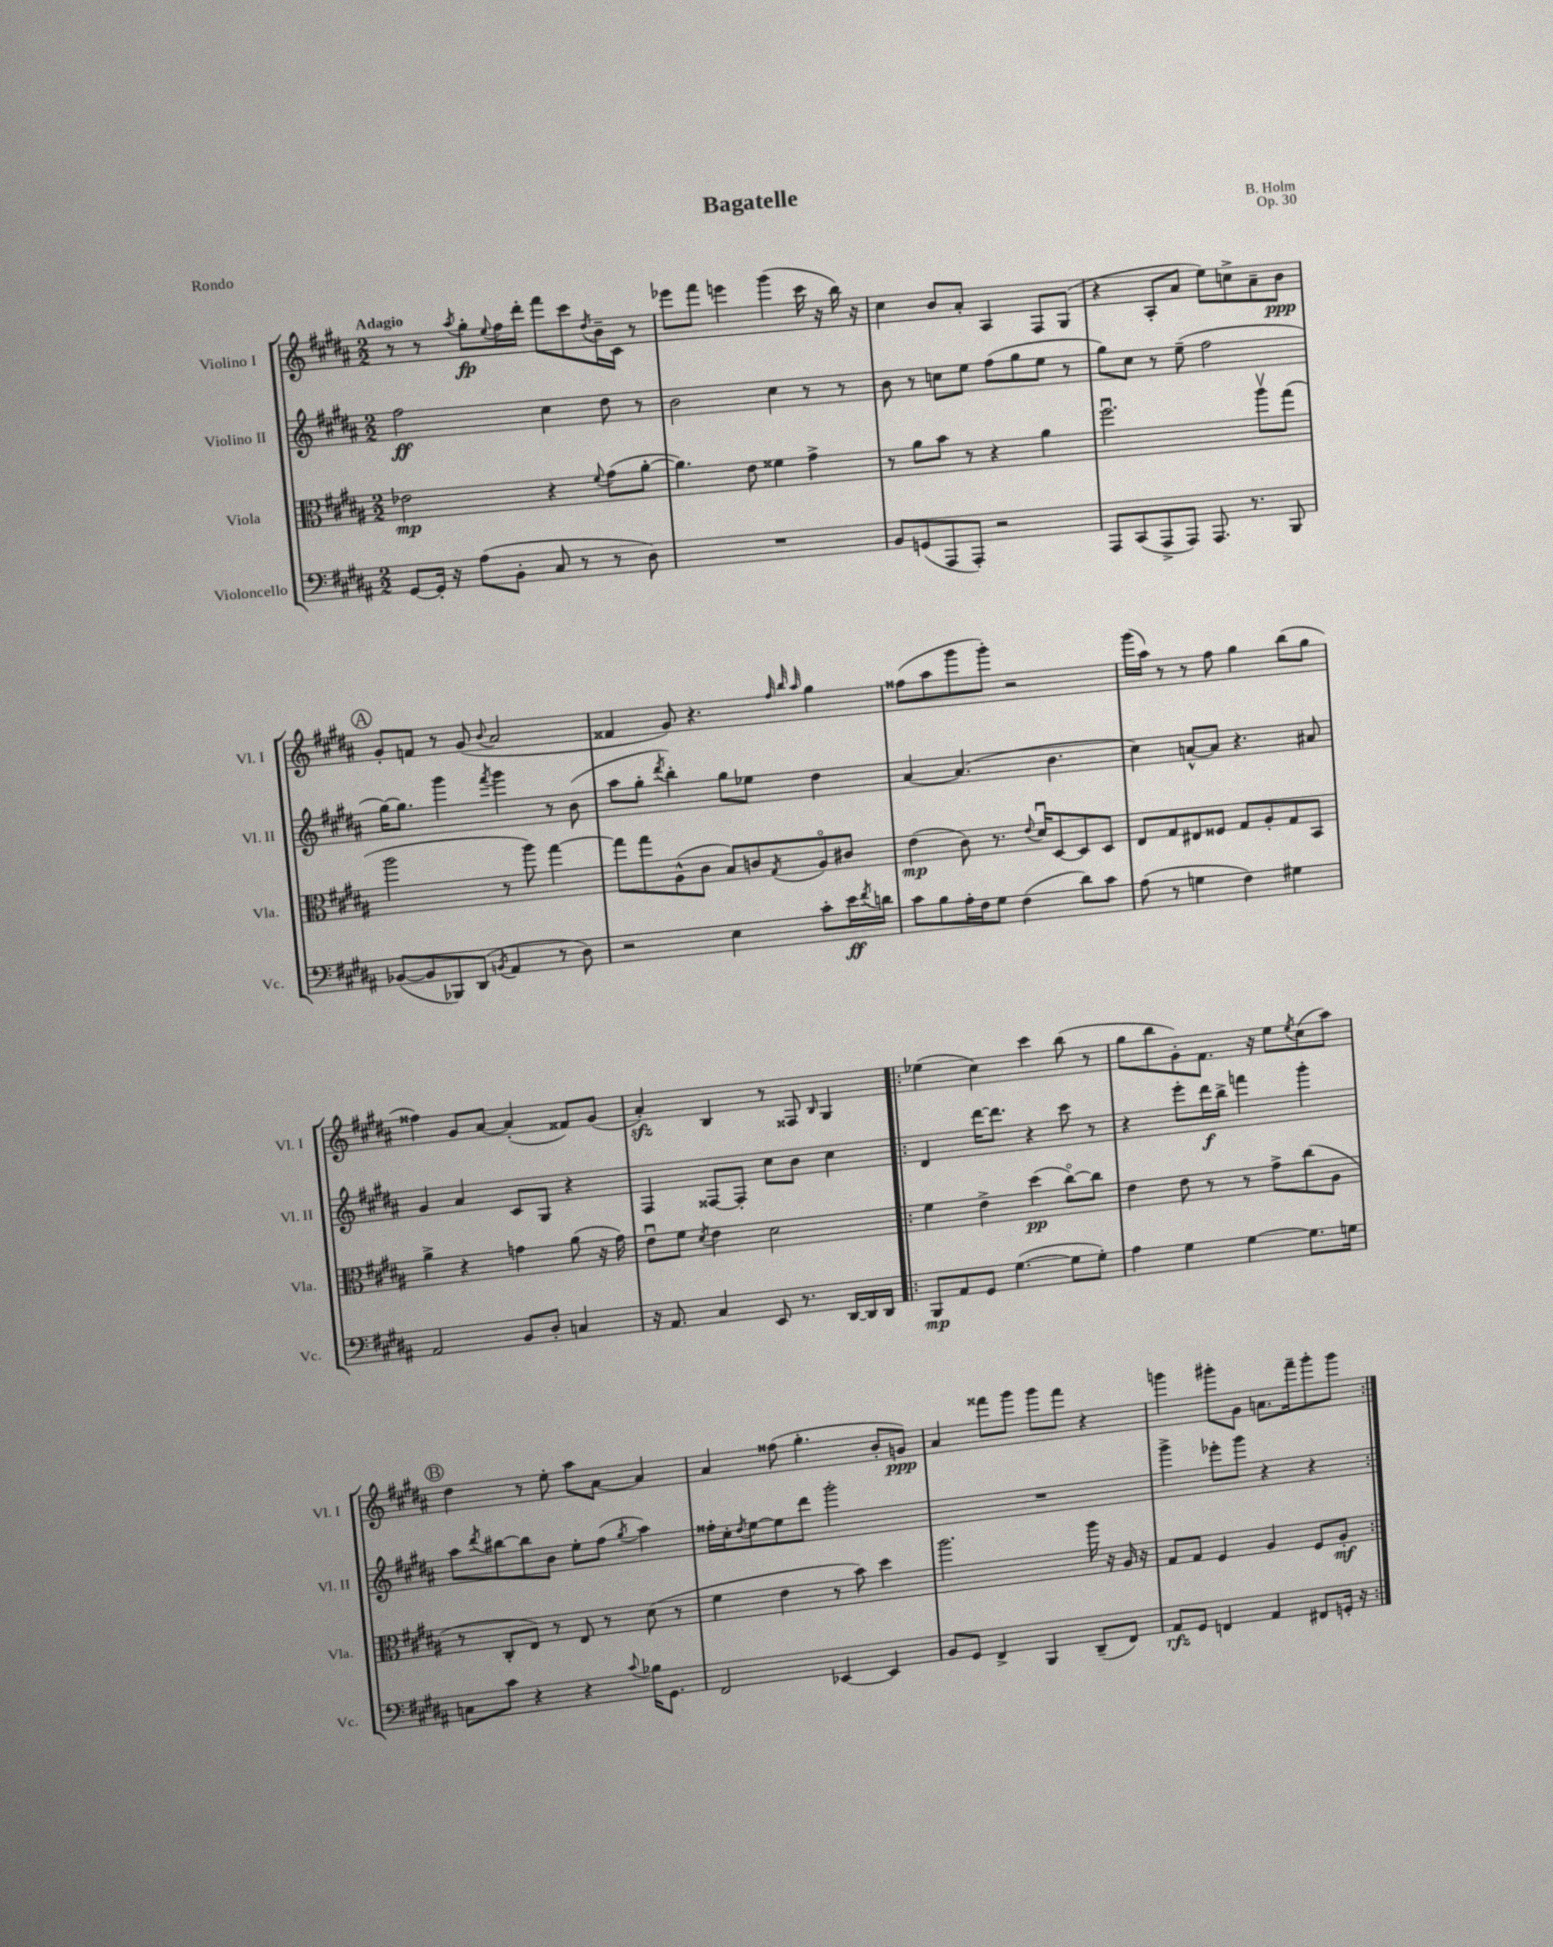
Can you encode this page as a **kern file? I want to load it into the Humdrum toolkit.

**kern	**kern	**kern	**kern
*staff4	*staff3	*staff2	*staff1
*clefF4	*clefC3	*clefG2	*clefG2
*k[f#c#g#d#a#]	*k[f#c#g#d#a#]	*k[f#c#g#d#a#]	*k[f#c#g#d#a#]
*M2/2	*M2/2	*M2/2	*M2/2
[8GG#/L	2e-\	2ff#\	8r
16GG#'/]Jk	.	.	8r
16r	.	.	.
.	.	.	8qaa#/
(8A#\L	.	.	8gg#'\L
.	.	.	8qqee/
8BB'\J	.	.	16ff#\L
.	.	.	16ddd#'\JJ
8C#/	4r	4cc#\	8fff#\L
8r	.	.	8ccc#\
.	8qqf#/	.	8qdd#/
8r	(8g#\L	8dd#\	16b~\L
.	.	.	16c#\JJ
8D#\)	[8a#'\J	8r	8r
=	=	=	=
1r	4.a#\])	2b\	8eee-\L
.	.	.	8fff#\J
.	.	.	4eee\
.	8e\	.	.
.	4f##\	4cc#\	(4ggg#\
.	4g#^\	8r	16ccc#\
.	.	.	16r
.	.	8r	16bb\)
.	.	.	16r
=	=	=	=
8BB/L	8r	8b\	4cc#\
(8GG/	8a#\L	8r	.
8AAA#/	8b\J	8cc\L	8b/L
8AAA#'/J)	8r	8ee\J	8a#'/J
2r	4r	(8ff#\L	4A#/
.	.	8gg#\	.
.	4a#\	8ee\J	8F#/L
.	.	8r	(8G#/J
=	=	=	=
8AAA#/L	2.ff#u\	8gg#\L)	4r
(8CC#/	.	8cc#\J	.
8AAA#^/	.	8r	8A#'/L
8AAA#/J)	.	(8ee~\	8a#/J
8.AAA#/	.	2ff#\	8ee\L)
.	.	.	8cc^\
8.r	.	.	.
.	8aa#v\L	.	8a#~\
8BBB/	(8gg#\J	.	8b\J
=	=	=	=
([8BB-/L	2aa#\	[16gg#\LK)	8g#'/L
.	.	8.gg#\]J	.
8BB-/]	.	.	8f/J
8BBB-/)	.	4ggg#\	8r
(8DD#/J	.	.	(8g#/
8qBB/	.	8qfff#/	8qqb/
4AA#/	8r	4ggg#\	2a#/
.	8aa#\)	.	.
8r	[4gg#\	8r	.
8D#\)	.	(8b\	.
=	=	=	=
2r	8gg#\]L	8aa#\L	4f##/
.	8gg#\	8gg#'\J	.
.	.	8qddd#/	.
.	(8A#^^\	4bb'\)	8g#/)
.	8c#\J	.	4.r
4E\	8B/L)	8gg#\L	.
.	8c/	8ee-\J	.
.	.	.	32qqff#/
.	.	.	32qqbb/
.	8qG#/	.	32qqaa#/
8c#'\L	8A#o/	4dd#\	4gg#\
16e\L	8c#/J	.	.
8qf#/	.	.	.
16d\JJ	.	.	.
=	=	=	=
8c#\L	(4e\	[4a#/	(8ff##\L
8B\	.	.	8aa#\
16A#'\L	8c#\)	(4.a#/]	8ggg#\
16F#\J	.	.	.
8G#\J	8.r	.	8ggg#'\J)
(4F#\	.	.	2r
.	8qqe/	.	.
.	16d#u/LK	.	.
.	[8D#/	4.b\	.
8d#\L)	8D#/]	.	.
8c#\J	8D#/J	.	.
=	=	=	=
(8A#\	8E/L	4cc#\)	(16ggg#\LL
.	.	.	16aa#\JJ)
8r	8G#/	.	8r
4G\	8E#/	[8a^^/L	8r
.	8F##/J	8a/]J	8ff#\
4F#\)	8G#/L	4.r	4gg#\
.	8A#'/	.	.
4G#\	8G#/	.	(8bb\L
.	8BB/J	8a#/	8gg#\J
=	=	=	=
2AA#/	4a#^\	4g#/	4ff##\)
.	4r	4a#/	8g#/L
.	.	.	[8a#/J
8BB/L	4g\	8c#/L	(4a#'/]
8D#'/J	.	8G#/J	.
4C/	(8a#\	4r	8f##/L)
.	16r	.	(8g#/J
.	16g\)	.	.
=	=	=	=
16r	8eu\L	4F#/	4a#'/)
8.AA#/	.	.	.
.	8f#\J	.	.
.	8qd#/	.	.
4C#/	4e\	[8F##/L	4B/
.	.	8F##'/]J	.
8EE/	2d#\	8cc#\L	8r
8.r	.	8b\J	8F##/
.	.	.	16qqB/
.	.	4cc#\	4G#/
[16DD#/LL	.	.	.
16DD#/]	.	.	.
16DD#/JJ	.	.	.
=!|:	=!|:	=!|:	=!|:
8BBB/L	4f#\	4d#/	(4ee-\
8AA#/	.	.	.
8GG#/J	4e^\	[16ddd#\LK	4cc#\)
.	.	8.ddd#\]J	.
([4.G#\	.	.	.
.	(4dd#\	4r	4ccc#\
8G#\]L	[8cc#o\L)	8ccc#\	(8bb\
8G#'\J)	8cc#\]J	8r	8r
=	=	=	=
4A#\	4e\	4r	8gg#\L
.	.	.	8bb\
4G#\	8e\	8eee'\L	8g#'\)
.	8r	16ddd#\L	8.f#\J
.	.	16bb^\JJ	.
[4G#\	8r	4fff\	.
.	.	.	16r
.	8g#^\L	.	8ee\L
.	.	.	8qee/
8.G#\]L	(8cc#\	4ggg#'\	(8cc#\
.	8A#\J	.	8aa#\J)
16G\Jk	.	.	.
=	=	=	=
8C\L	8r	8aa#\L	4dd#\
.	.	8qddd#/	.
8c#\J	8C#'/L	[8bb#\	.
4r	8E/J)	8bb#\]	8r
.	8r	8b\J	8ee'\
4r	8E/	8ee'\L	8aa#\L
.	8r	(8ff#\J	[8a#\J
8qqc#/	.	8qgg#/	.
16B-\LK	(8d#\	4aa#\)	4a#/]
8.GG#\J	.	.	.
.	8r	.	.
=	=	=	=
2FF#/	4f#\	16ff##'\LL	4a#/
.	.	16cc#'\J	.
.	.	8qdd#/	.
.	.	[8ee\	.
.	4e\	8ee\]	(8ff##\
.	.	8ddd#\J	4.gg#'\
[4EE-/	8r	2ggg#'\	.
.	8b\)	.	.
4EE-/]	4dd#\	.	8b'/L
.	.	.	8g/J)
=	=	=	=
8BB/L	2.aa#\	1r	4a#/
8GG#/J	.	.	.
4FF#^/	.	.	8fff##\L
.	.	.	8ggg#\J
4BBB/	.	.	8ggg#\L
.	.	.	8fff##\J
(8DD#~/L	16aa#\	.	4r
.	16r	.	.
8FF#/J)	16A#/	.	.
.	16r	.	.
=	=	=	=
8AA#/L	8G#/L	4ggg#^\	4ggg\
8GG#/J	8G#/J	.	.
4FF/	4F#/	8eee-'\L	8ggg#'\L
.	.	8ggg#\J	8g#\J
4AA#/	4A#/	4r	8.a\L
.	.	.	16fff#~\k
8FF#/L	8F#/L	4r	8ggg#'\
16GG'/Jk	8A#'/J	.	8ggg#\J
16r	.	.	.
==:|!	==:|!	==:|!	==:|!
*-	*-	*-	*-
